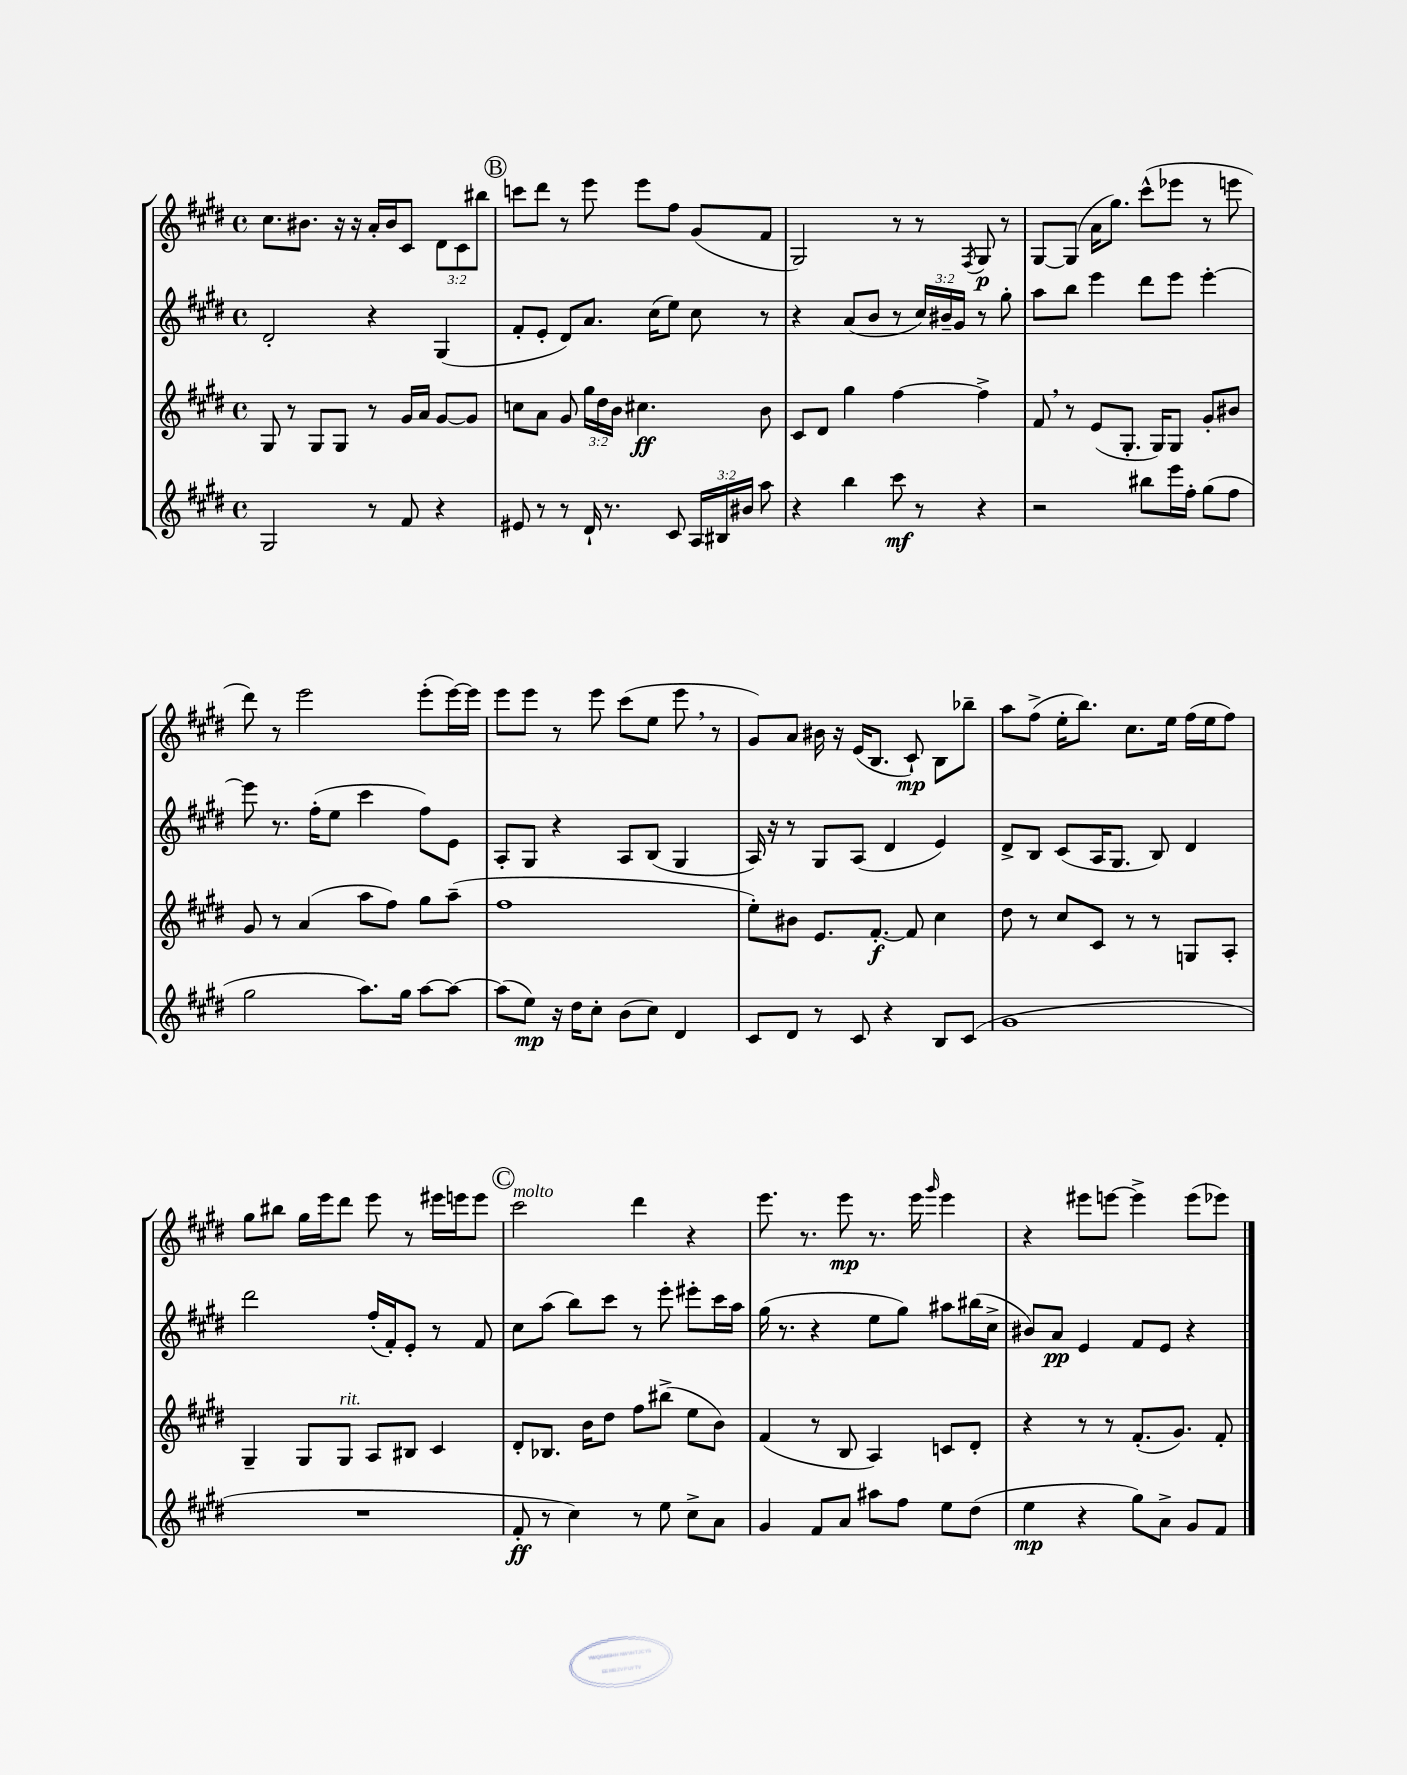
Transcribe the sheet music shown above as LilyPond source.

<<
\new StaffGroup <<
\new Staff = "s0" {
    \clef treble \key e \major \defaultTimeSignature \time 4/4 \override Staff.TupletNumber.text = #tuplet-number::calc-fraction-text
    \autoBeamOff cis''8.[ bis'8.] r16 r16 a'16[-. bis'16 cis'8] \tuplet 3/2 { dis'8[ cis'8 bis''8] } |
    \mark \markup { \circle "B" } c'''8[ dis'''8] r8 e'''8 e'''8[ fis''8] gis'8[( fis'8] |
    gis2) r8 r8 \acciaccatura { fis8 } gis8\p r8 |
    gis8[~ gis8]( a'16[ gis''8.]) cis'''8[-^( ees'''8] r8 e'''8 |
    dis'''8) r8 e'''2 e'''8[-.( e'''16~) e'''16] |
    e'''8[ e'''8] r8 e'''8 cis'''8[( e''8] e'''8 \breathe r8 |
    gis'8[) a'8] bis'16 r16 e'16[( b8.] cis'8-!\mp) b8[ bes''8]-- |
    a''8[ fis''8]->( e''16[-. b''8.]) cis''8.[ e''16] fis''16[( e''16 fis''8]) |
    gis''8[ bis''8] gis''16[ e'''16 dis'''8] e'''8 r8 eis'''16[ e'''16 e'''8] |
    \mark \markup { \circle "C" } cis'''2^\markup { \italic "molto" } dis'''4 r4 |
    e'''8. r8. e'''8\mp r8. e'''16 \grace { gis'''16 } e'''4 |
    r4 eis'''8[ e'''8]~ e'''4-> e'''8[( ees'''8]) \bar "|." |
}
\new Staff = "s1" {
    \clef treble \key e \major \defaultTimeSignature \time 4/4 \override Staff.TupletNumber.text = #tuplet-number::calc-fraction-text
    \autoBeamOff dis'2-. r4 gis4( |
    \mark \markup { \circle "B" } fis'8[-. e'8]-. dis'8[) a'8.] cis''16[( e''8]) cis''8 r8 |
    r4 a'8[( b'8] r8 \tuplet 3/2 { cis''16[) bis'16-- gis'16] } r8 gis''8-. |
    a''8[ b''8] e'''4 dis'''8[ e'''8] e'''4~-. |
    e'''8 r8. fis''16[-.( e''8] cis'''4 fis''8[) e'8] |
    a8[-. gis8] r4 a8[ b8]( gis4 |
    a16) r16 r8 gis8[ a8]( dis'4 e'4) |
    dis'8[-> b8] cis'8[( a16 gis8.] b8) dis'4 |
    dis'''2 fis''16[-.( fis'16-.) e'8]-. r8 fis'8 |
    \mark \markup { \circle "C" } cis''8[ a''8]( b''8[) cis'''8] r8 e'''8-. eis'''8[-. cis'''16 a''16] |
    gis''16( r8. r4 e''8[ gis''8]) ais''8[ bis''16( cis''16]-> |
    bis'8[) a'8]\pp e'4 fis'8[ e'8] r4 \bar "|." |
}
\new Staff = "s2" {
    \clef treble \key e \major \defaultTimeSignature \time 4/4 \override Staff.TupletNumber.text = #tuplet-number::calc-fraction-text
    \autoBeamOff gis8 r8 gis8[ gis8] r8 gis'16[ a'16] gis'8[~ gis'8] |
    \mark \markup { \circle "B" } c''8[ a'8] gis'8 \tuplet 3/2 { gis''16[ dis''16 b'16] } cis''4.\ff b'8 |
    cis'8[ dis'8] gis''4 fis''4~ fis''4-> |
    fis'8 \breathe r8 e'8[( gis8.]-. gis16[) gis8] gis'8[-. bis'8] |
    gis'8 r8 a'4( a''8[ fis''8]) gis''8[ a''8]--( |
    fis''1 |
    e''8[-.) bis'8] e'8.[ fis'8.]~-.\f fis'8 cis''4 |
    dis''8 r8 cis''8[ cis'8] r8 r8 g8[ a8]-. |
    gis4-- gis8[ gis8]^\markup { \italic "rit." } a8[ bis8] cis'4 |
    \mark \markup { \circle "C" } dis'8[-. bes8.] b'16[ dis''8] fis''8[ bis''8]->( e''8[ b'8]) |
    fis'4( r8 b8 a4) c'8[ dis'8]-. |
    r4 r8 r8 fis'8.[-.( gis'8.]) fis'8-. \bar "|." |
}
\new Staff = "s3" {
    \clef treble \key e \major \defaultTimeSignature \time 4/4 \override Staff.TupletNumber.text = #tuplet-number::calc-fraction-text
    \autoBeamOff gis2 r8 fis'8 r4 |
    \mark \markup { \circle "B" } eis'8 r8 r8 dis'16-! r8. cis'8 \tuplet 3/2 { a16[ bis16 bis'16] } a''8 |
    r4 b''4 cis'''8\mf r8 r4 |
    r2 bis''8[ e'''16 fis''16]-. gis''8[( fis''8] |
    gis''2 a''8.[) gis''16] a''8[~ a''8]~ |
    a''8[( e''8]\mp) r16 dis''16[ cis''8]-. b'8[( cis''8]) dis'4 |
    cis'8[ dis'8] r8 cis'8 r4 b8[ cis'8]( |
    gis'1 |
    R1 |
    \mark \markup { \circle "C" } fis'8-.\ff r8 cis''4) r8 e''8 cis''8[-> a'8] |
    gis'4 fis'8[ a'8] ais''8[ fis''8] e''8[ dis''8]( |
    e''4\mp r4 gis''8[) a'8]-> gis'8[ fis'8] \bar "|." |
}
>>
>>
\layout { \context { \Score \remove "Bar_number_engraver" } }
